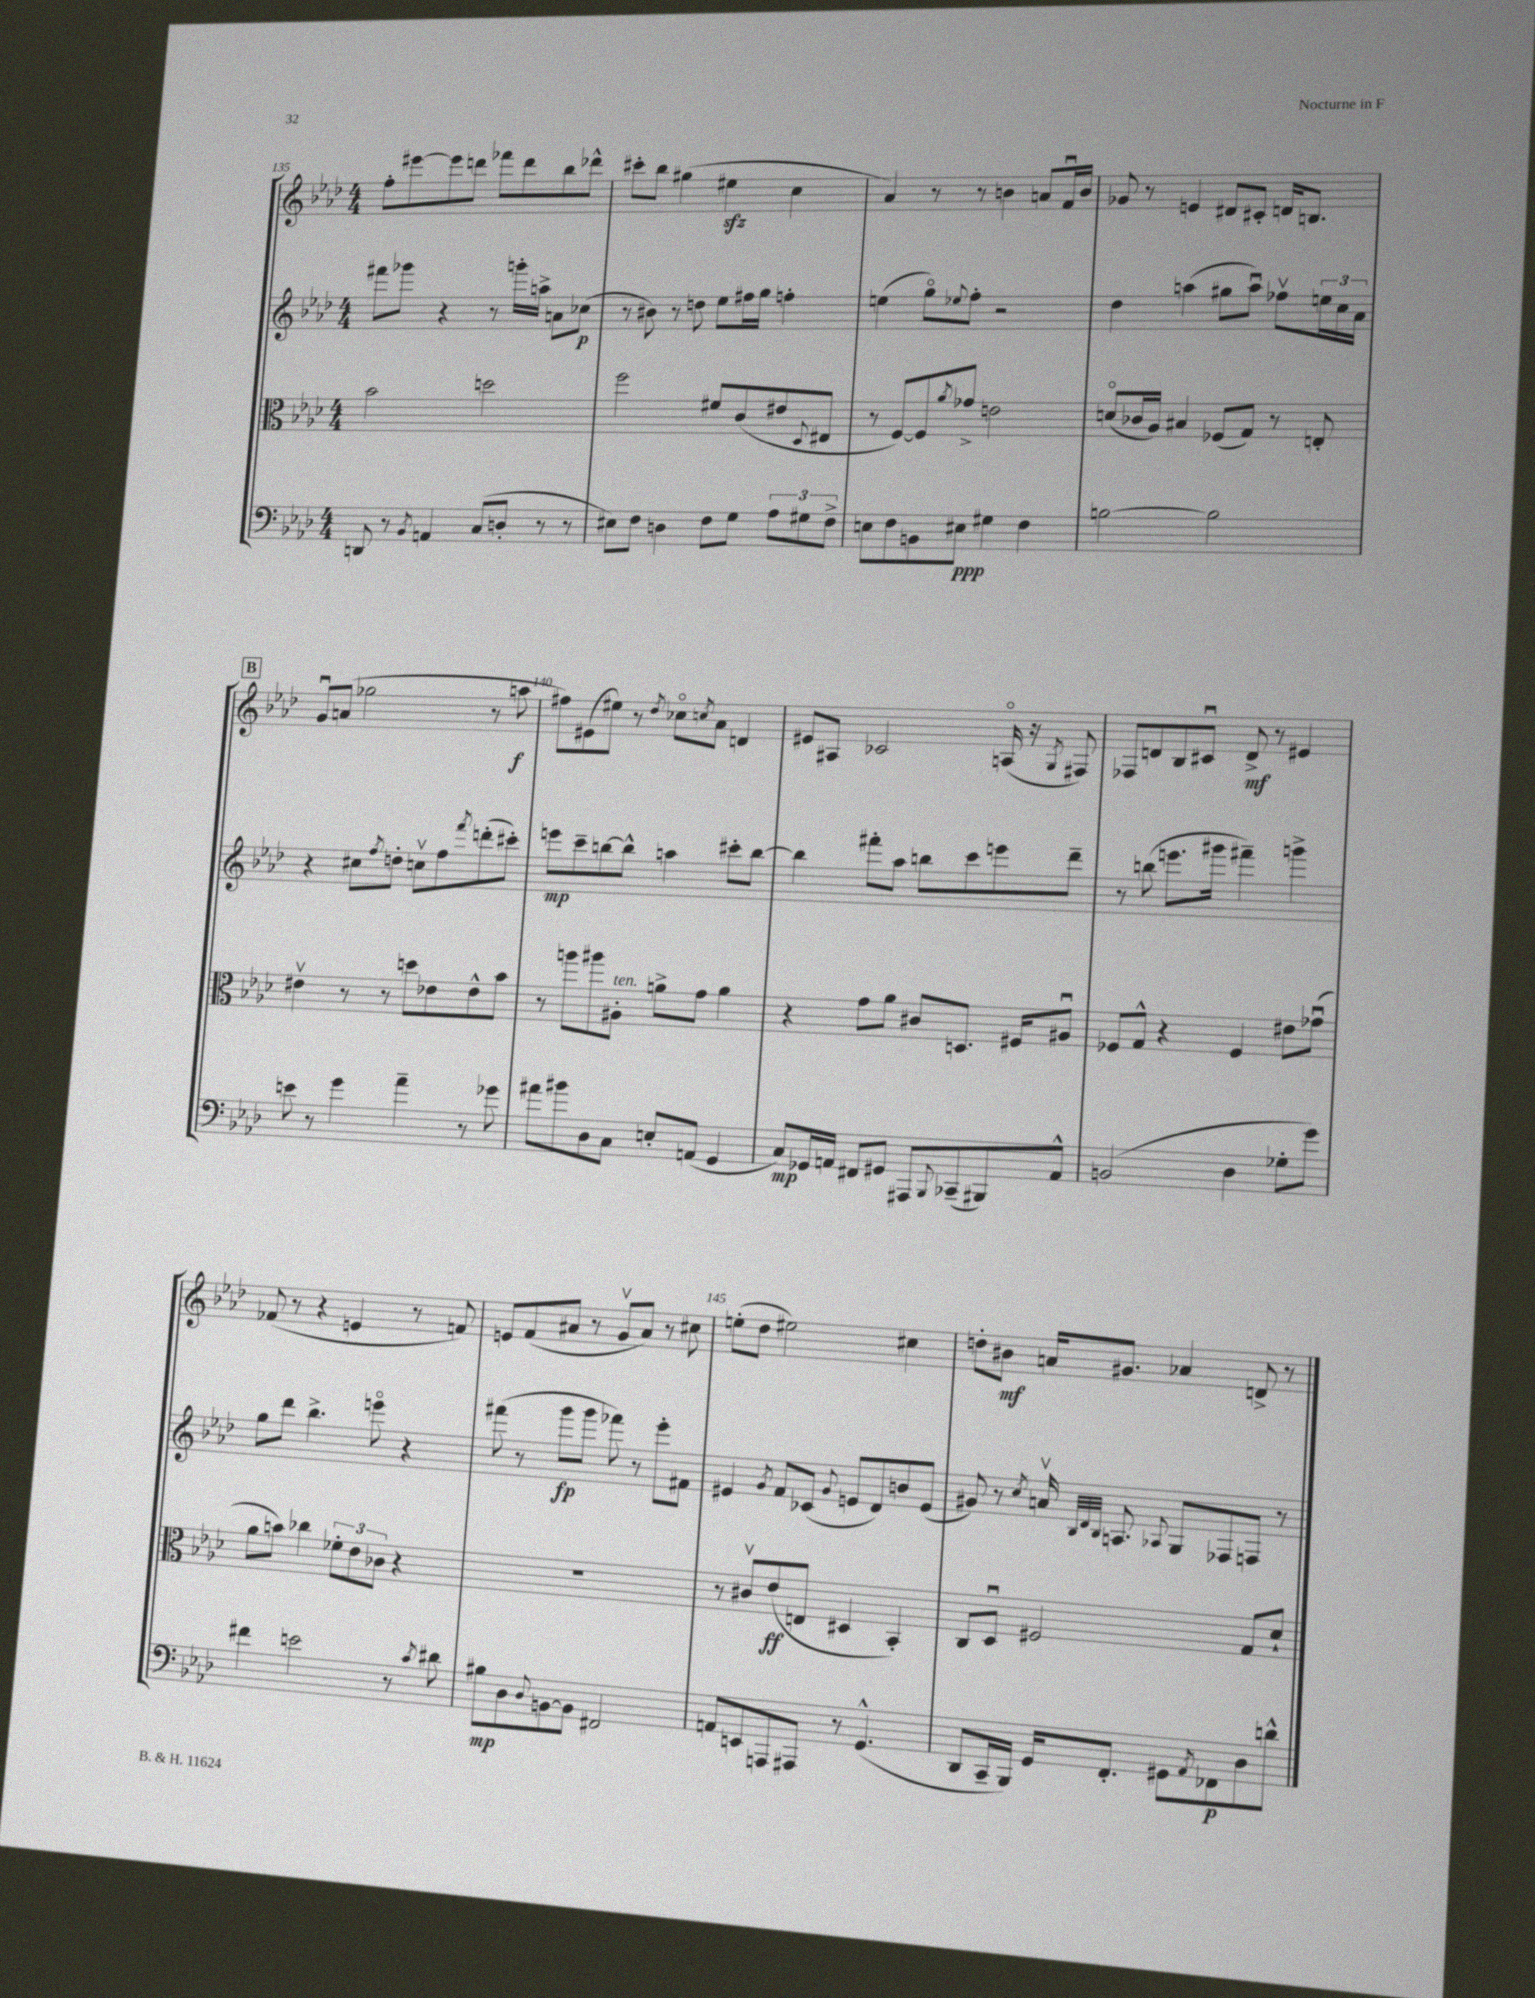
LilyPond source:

<<
\new StaffGroup <<
\new Staff = "s0" {
    \clef treble \key aes \major \numericTimeSignature \time 4/4
    f''8-. eis'''8~ eis'''8 d'''8 fes'''8 d'''8 bes''8 des'''8-^ |
    cis'''8-. bes''8 gis''4( eis''4\sfz c''4 |
    aes'4) r8 r8 b'4 a'8 f'16\downbow b'16 |
    ges'8 r8 e'4 dis'8 cis'8-. d'16 b8. |
    \mark \markup { \box "B" } g'8\downbow a'8( ges''2 r8 a''8\f |
    fis''8) eis'8( eis''8) r8 \acciaccatura { des''8 } ces''8\flageolet \acciaccatura { c''8 } aes'8 d'4 |
    eis'8 ais8 ces'2 a16\flageolet( r16 \acciaccatura { g8 } fis8) |
    fes8 d'8 bes8 cis'8\downbow d'8->\mf r8 eis'4 |
    fes'8( r8 r4 e'4 r8 f'8) |
    e'8 f'8( ais'8 r8 g'8\upbow ais'8) r8 cis''8 |
    e''8-.( des''8 eis''2) cis''4 |
    d''8-. bis'8\mf a'16 gis'8. aes'4 d'8-> r8 \bar "|." |
}
\new Staff = "s1" {
    \clef treble \key aes \major \numericTimeSignature \time 4/4
    fis'''8 ges'''8 r4 r8 g'''16-. a''16-> a'8 ces''8\p( |
    r8 bis'8) r8 d''8 ees''8 fis''16 g''16 f''4-. |
    e''4( g''8\flageolet) \appoggiatura { ees''8 } f''8-. r2 |
    des''4 a''4( gis''8 a''8\downbow) fes''8\upbow \tuplet 3/2 { e''16 c''16 aes'16 } |
    \mark \markup { \box "B" } r4 cis''8 \acciaccatura { f''8 } d''8-. c''8\upbow f''8 \acciaccatura { f'''8 } d'''8-.( cis'''8-.) |
    e'''8\mp c'''8-- b''8~ b''8-^ a''4 cis'''8-. b''8~ |
    b''4 fis'''8-. aes''8 b''8 c'''8 e'''8 des'''8-- |
    r8 b''8( e'''8. gis'''16 fis'''4--) g'''4-> |
    g''8 des'''8 bes''4.-> e'''8\flageolet r4 |
    fis'''8( r8 g'''8\fp g'''8 fes'''8) r8 ees'''8-. fis'8 |
    eis'4 \acciaccatura { g'8 } f'8 ces'8( \appoggiatura { g'8 } e'8 des'8) b'8 e'8( |
    gis'8) r8 \acciaccatura { c''8 } a'16\upbow \grace { bes32 des'32 bes32 } a8. \appoggiatura { aes8 } g8 fes8 f8 r8 \bar "|." |
}
\new Staff = "s2" {
    \clef alto \key aes \major \numericTimeSignature \time 4/4
    bes'2 d''2 |
    f''2 fis'8 c'8( eis'8 \appoggiatura { des8 } eis8 |
    r8 f8~) f8 \acciaccatura { aes'8 } ges'8-> e'2 |
    d'8\flageolet( ces'16 aes16) bis4 fes8( g8) r8 e8-. |
    \mark \markup { \box "B" } eis'4\upbow r8 r8 d''8 ees'8 ees'8-^ bes'8 |
    r8 a''8 ais''8 ais8-.^\markup { \italic "ten." } a'8-> g'8 a'4 |
    r4 g'8 aes'8 cis'8 d8. fis16 ais8\downbow |
    fes8 g8-^ r4 fes4 eis'8 ges'8\downbow( |
    aes'8 b'8) ces''4 \tuplet 3/2 { fes'8-. ees'8 ces'8 } r4 |
    R1 |
    r8 cis'8\upbow ees'8\ff( e8 dis4 bes,4-.) |
    c8 des8\downbow fis2 g8 des'8-! \bar "|." |
}
\new Staff = "s3" {
    \clef bass \key aes \major \numericTimeSignature \time 4/4
    d,8 r8 \acciaccatura { bes,8 } a,4 c8( d8-. r8 r8 |
    eis8) f8 d4 f8 g8 \tuplet 3/2 { aes8 gis8 f8-> } |
    e8 f8 b,8 eis8\ppp gis4 f4 |
    b2~ b2 |
    \mark \markup { \box "B" } e'8 r8 g'4 aes'4-- r8 ges'8 |
    ais'8 bis'8 des8 c8 e8-. a,8( g,4 |
    c8\mp) ges,16 a,16 fis,8 gis,8 ais,,8 \appoggiatura { bes,,8 } ces,8--( bis,,8) a,8-^ |
    b,2( des4 ges8-. g'8) |
    fis'4 e'2 r8 \acciaccatura { c'8 } dis'8 |
    bis8\mp des8 \appoggiatura { des8 } b,8~ b,8 fis,2 |
    a,8 e,8 a,,8 ais,,8 r8 g,4.-^( |
    des,8 c,16-- bes,,16) g,16 f,8.-. gis,8 \acciaccatura { aes,8 } fes,8\p des8 d'8-^ \bar "|." |
}
>>
>>
\layout { \context { \Score currentBarNumber = #135 \override BarNumber.break-visibility = ##(#f #t #t) barNumberVisibility = #(every-nth-bar-number-visible 5) } }
